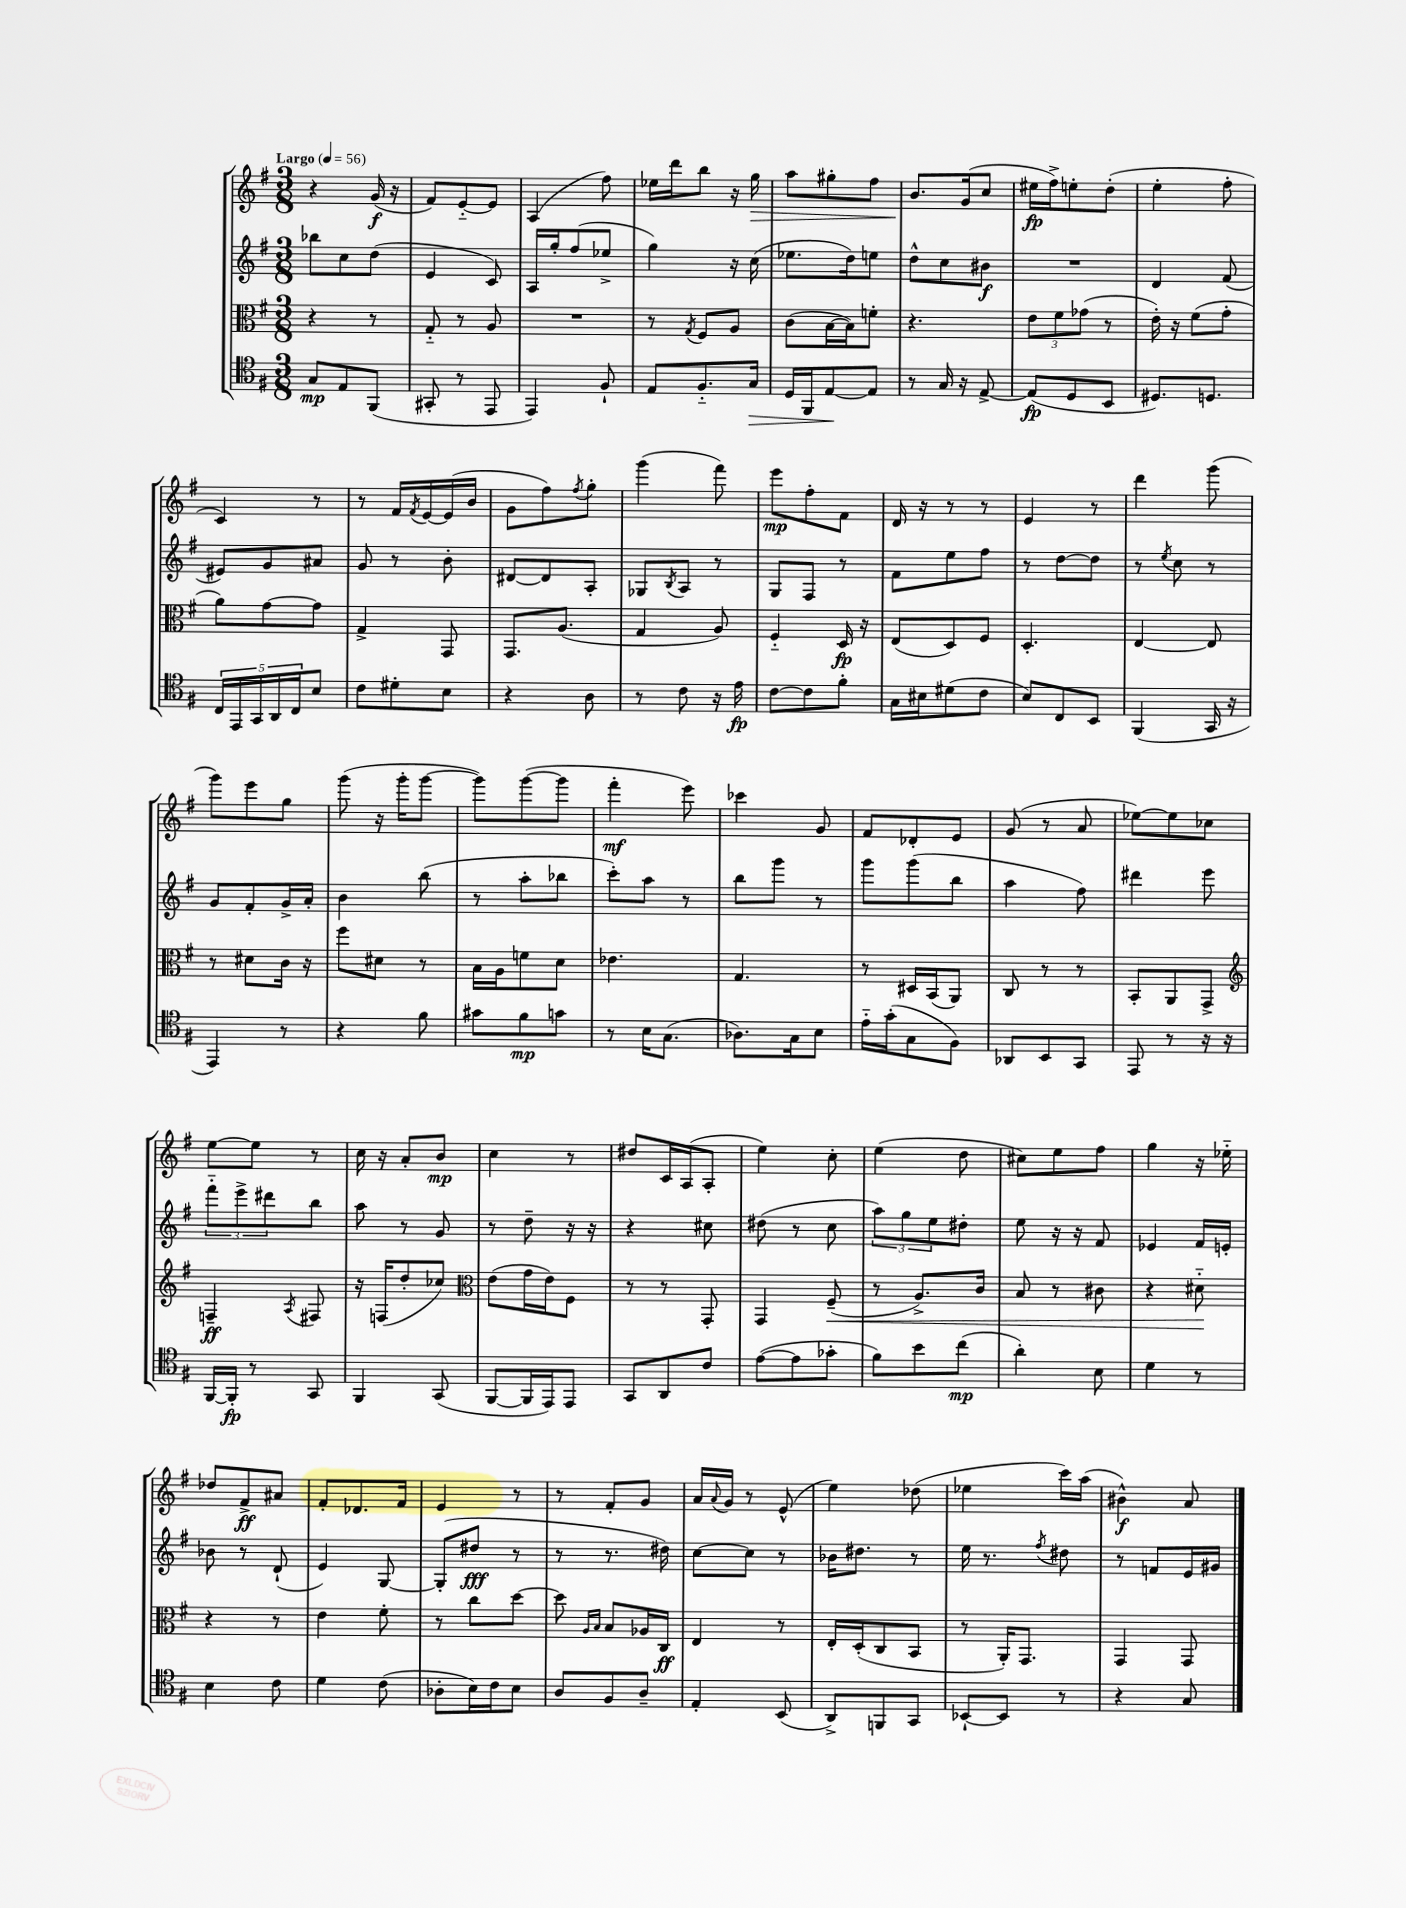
<<
\new StaffGroup <<
\new Staff = "s0" {
    \clef treble \key g \major \numericTimeSignature \time 3/8 \tempo "Largo" 4 = 56
    r4 g'16\f( r16 |
    fis'8) e'8~-_ e'8 |
    a4( fis''8) |
    ees''16 d'''16 b''8 r16 g''16\> |
    a''8 gis''8-. fis''8 |
    b'8.\! g'16( c''8 |
    eis''16\fp fis''16->) e''8-. d''8-.( |
    e''4-. fis''8-. |
    c'4) r8 |
    r8 fis'16 \acciaccatura { fis'8 } e'16~ e'16( b'16 |
    g'8 fis''8) \acciaccatura { fis''8 } g''8-. |
    g'''4( fis'''8) |
    e'''8\mp fis''8-. fis'8 |
    d'16 r16 r8 r8 |
    e'4 r8 |
    d'''4 g'''8( |
    g'''8) e'''8 g''8 |
    g'''8( r16 g'''16-. g'''8~ |
    g'''8) g'''8~( g'''8 |
    fis'''4-.\mf e'''8) |
    ces'''4 g'8 |
    fis'8 des'8-. e'8 |
    g'8( r8 a'8 |
    ees''8~) ees''8 ces''8 |
    e''8~ e''8 r8 |
    c''16 r16 a'8-. b'8\mp |
    c''4 r8 |
    dis''8 c'16 a16( a8-. |
    e''4) c''8-. |
    e''4( d''8 |
    cis''8) e''8 fis''8 |
    g''4 r16 ees''16-_ |
    des''8 fis'8->\ff ais'8 |
    fis'8-. des'8. fis'16 |
    e'4 r8 |
    r8 fis'8-. g'8 |
    a'16 \appoggiatura { a'8 } g'16 r8 e'8-^( |
    e''4) des''8( |
    ees''4 c'''16) a''16( |
    bis'4-^\f) a'8 \bar "|." |
}
\new Staff = "s1" {
    \clef treble \key g \major \numericTimeSignature \time 3/8
    bes''8 c''8 d''8( |
    e'4 c'8) |
    a16 g''16-. fis''8( ees''8-> |
    g''4) r16 c''16( |
    ees''8. d''16) e''8 |
    d''8-^ c''8 bis'8\f |
    R4. |
    d'4 fis'8( |
    eis'8) g'8 ais'8 |
    g'8 r8 b'8-. |
    dis'8~ dis'8 a8-. |
    ges8 \acciaccatura { b8 } a8 r8 |
    g8 fis8 r8 |
    fis'8 e''8 fis''8 |
    r8 d''8~ d''8 |
    r8 \acciaccatura { e''8 } c''8 r8 |
    g'8 fis'8-. g'16-> a'16-. |
    b'4 b''8( |
    r8 a''8-. bes''8 |
    c'''8-.) a''8 r8 |
    b''8 g'''8 r8 |
    g'''8 g'''8( b''8 |
    a''4 fis''8) |
    dis'''4 e'''8 |
    \tuplet 3/2 { fis'''8-_ e'''8-> dis'''8 } b''8 |
    a''8 r8 g'8 |
    r8 d''8-- r16 r16 |
    r4 cis''8 |
    dis''8( r8 c''8 |
    \tuplet 3/2 { a''8) g''8 e''8 } dis''8-. |
    e''8 r16 r16 fis'8 |
    ees'4 fis'16 e'16-. |
    bes'8 r8 d'8-!( |
    e'4) g8~ |
    g8-.( dis''8\fff r8 |
    r8 r8. dis''16) |
    c''8~ c''8 r8 |
    bes'16 dis''8. r8 |
    e''16 r8. \acciaccatura { fis''8 } dis''8 |
    r8 f'8 e'16 gis'16 \bar "|." |
}
\new Staff = "s2" {
    \clef alto \key g \major \numericTimeSignature \time 3/8
    r4 r8 |
    g8-_ r8 a8 |
    R4. |
    r8 \acciaccatura { g8 } fis8 a8 |
    c'8( b16~ b16) f'8-. |
    r4. |
    \tuplet 3/2 { e'8 fis'8 ges'8( } r8 |
    e'16-.) r16 fis'8( g'8-. |
    a'8) g'8~ g'8 |
    g4-> g,8 |
    g,8. a8.( |
    g4 a8) |
    fis4-_ d16\fp r16 |
    e8( d8) fis8 |
    d4.-. |
    e4~ e8 |
    r8 dis'8 c'16 r16 |
    fis''8 dis'8 r8 |
    b16 a16 f'8 d'8 |
    ees'4. |
    g4. |
    r8 dis16 b,16( a,8) |
    c8 r8 r8 |
    b,8-. a,8 g,8-> |
    \clef treble f4--\ff \acciaccatura { a8 } fis8 |
    r16 f16( d''8-. ces''8) |
    \clef alto e'8( g'16 e'16) fis8 |
    r8 r8 g,8-. |
    g,4 fis8--\<( |
    r8 a8.->) c'16 |
    b8 r8 cis'8 |
    r4 dis'8-_\! |
    r4 r8 |
    e'4 fis'8-. |
    r8 c''8 d''8~ |
    d''8 \grace { a16 b16 } b8 aes16 c16\ff |
    e4 r8 |
    e16-. d16-.( c8 b,8 |
    r8 a,16-.) g,8. |
    g,4 g,8 \bar "|." |
}
\new Staff = "s3" {
    \clef tenor \key g \major \numericTimeSignature \time 3/8
    g8\mp e8 fis,8( |
    gis,8-. r8 e,8 |
    e,4) fis8-! |
    e8 fis8.-_ g16\> |
    d16 fis,16 e8~\! e8 |
    r8 g16 r16 e8~-> |
    e8\fp( d8 b,8 |
    dis8.) d8. |
    \tuplet 5/4 { c16 e,16 g,16 a,16 c16 } b8 |
    c'8 dis'8-. b8 |
    r4 a8 |
    r8 c'8 r16 e'16\fp |
    c'8~ c'8 fis'8-. |
    g16 bis16 dis'8( c'8 |
    b8) c8 b,8 |
    fis,4( g,16 r16 |
    e,4) r8 |
    r4 fis'8 |
    gis'8 fis'8\mp g'8 |
    r8 b16 g8.( |
    aes8.) g16 b8 |
    e'16-_ g'16-.( g8 fis8) |
    aes,8 b,8 g,8 |
    e,8 r8 r16 r16 |
    fis,16~ fis,16-.\fp r8 g,8 |
    fis,4 g,8( |
    fis,8~ fis,16 e,16) e,8 |
    g,8 a,8 c'8 |
    e'8~( e'8 ges'8-. |
    fis'8) b'8 c''8\mp( |
    a'4-.) b8 |
    d'4 r8 |
    b4 c'8 |
    d'4 c'8( |
    aes8-. b16) c'16 b8 |
    a8 fis8 a8-- |
    e4-. b,8( |
    a,8->) f,8 g,8 |
    bes,8~-! bes,8 r8 |
    r4 g8 \bar "|." |
}
>>
>>
\layout { \context { \Score \remove "Bar_number_engraver" } }
